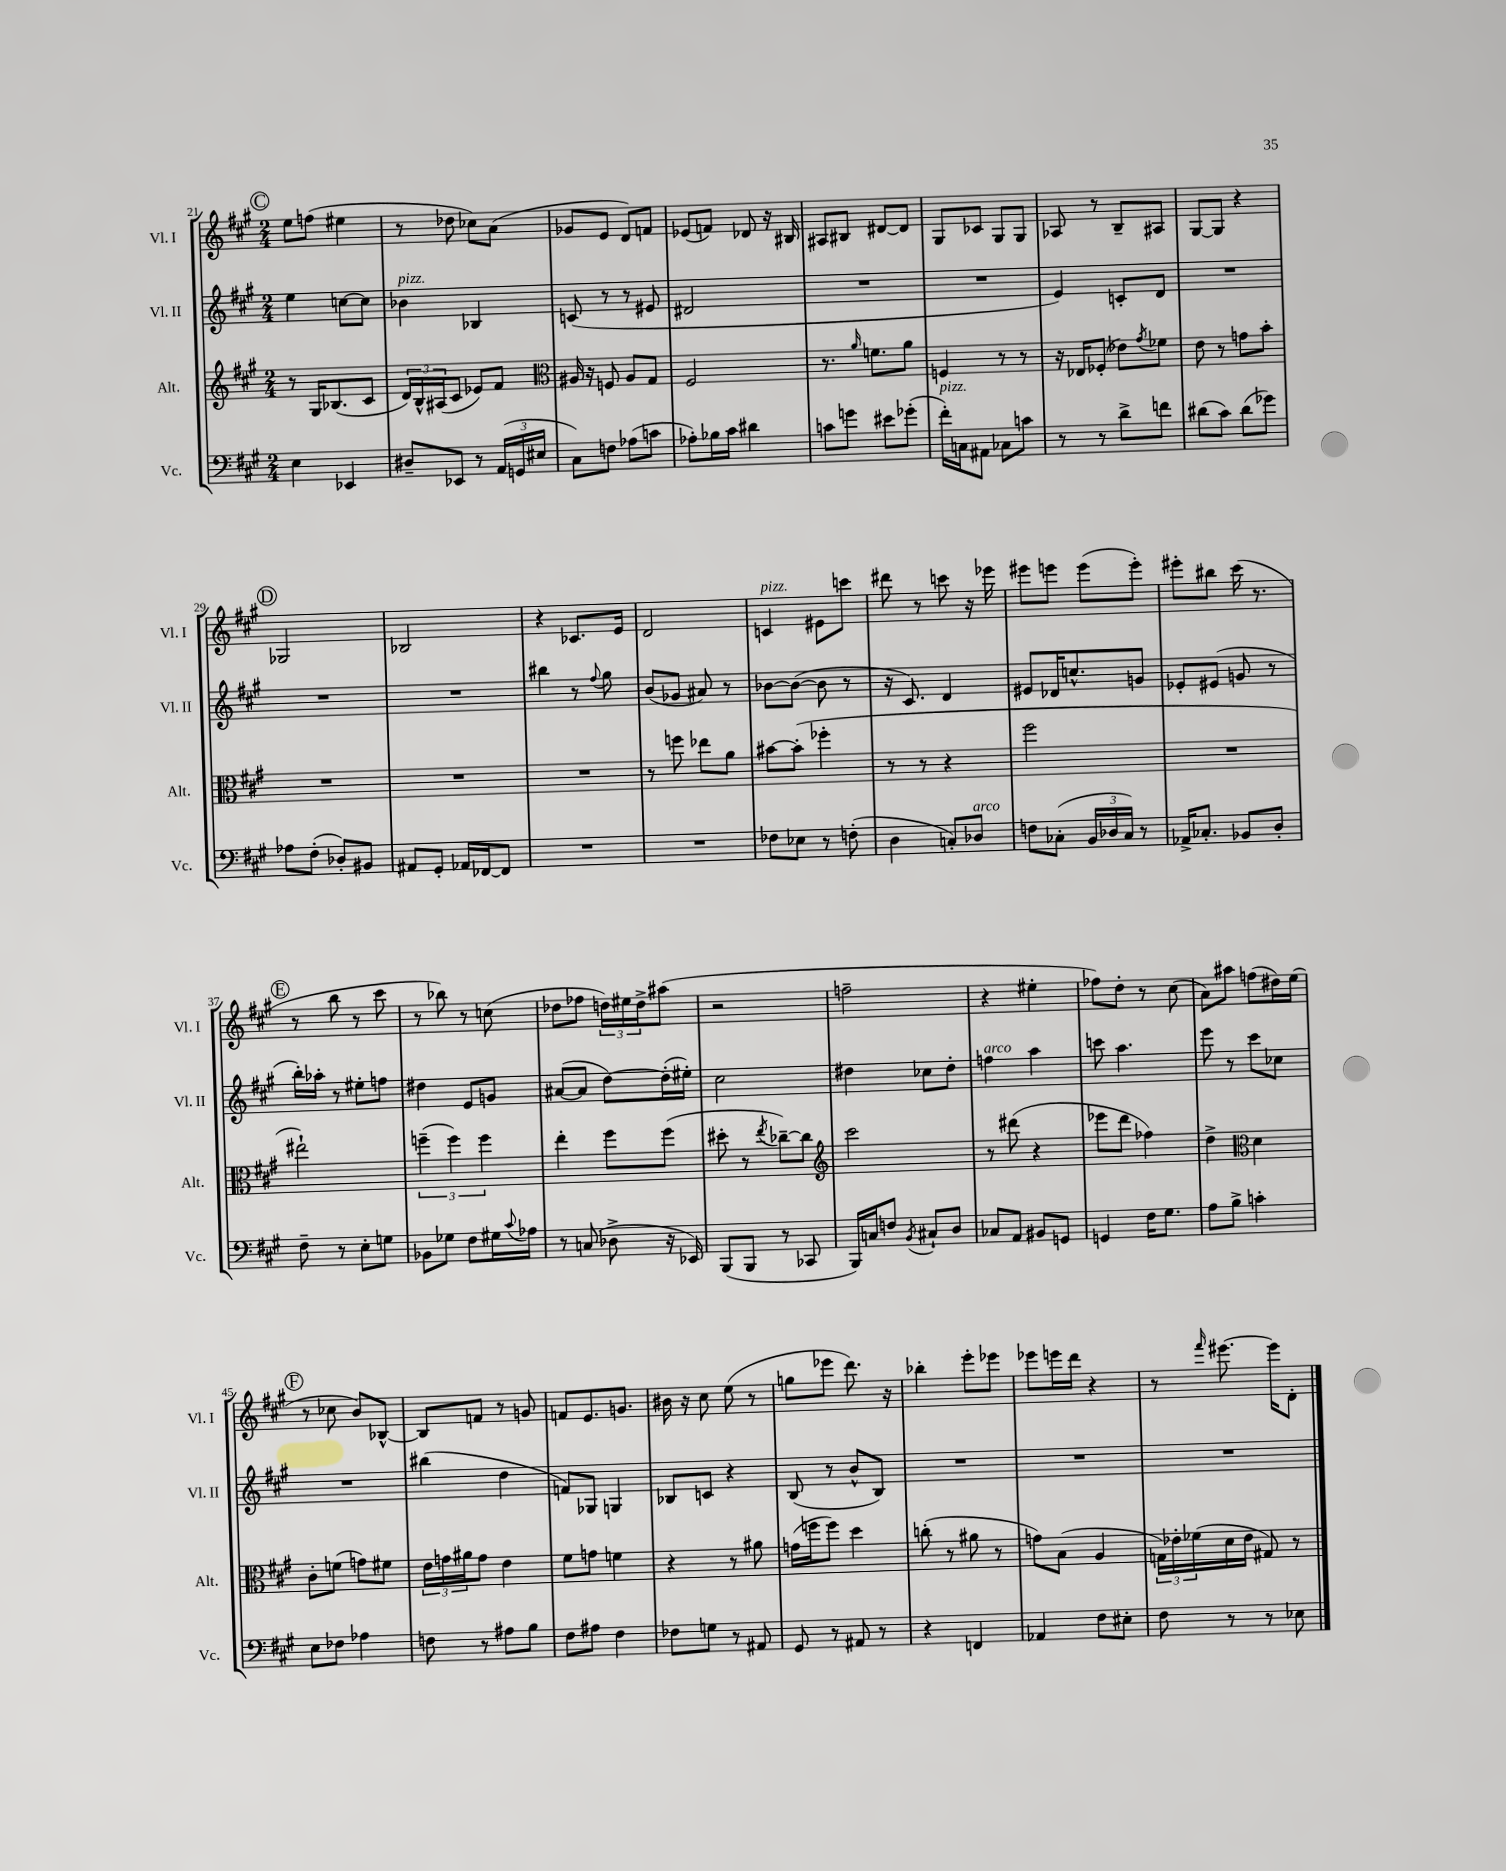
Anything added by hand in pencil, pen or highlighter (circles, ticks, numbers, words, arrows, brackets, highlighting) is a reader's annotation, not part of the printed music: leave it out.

**kern	**kern	**kern	**kern
*part4	*part3	*part2	*part1
*staff4	*staff3	*staff2	*staff1
*I"Vc.	*I"Alt.	*I"Vl. II	*I"Vl. I
*I'Vc.	*I'Alt.	*I'Vl. II	*I'Vl. I
*clefF4	*clefG2	*clefG2	*clefG2
*k[f#c#g#]	*k[f#c#g#]	*k[f#c#g#]	*k[f#c#g#]
*M2/4	*M2/4	*M2/4	*M2/4
!!LO:REH:place=s1:t=C
=21	=21	=21	=21
4E\	8r	4ee\	8ee\L
.	16G#/KL	.	(8ffn\J
.	(8.B-X/	.	.
4EE-X/	.	[8ccn\L	4ee#X\
.	8c#/J	8cc\J]	.
=22	=22	=22	=22
!	!	!LO:TX:a:i:t=pizz.	!
8D#X~/L	24d/LL)	4b-X\	8r
.	24B^^/	.	.
.	(24A#X/J	.	.
8EE-X/J	8c#/J	.	8dd-X\
8r	8e-X/L)	4B-X/	8cc-X\L)
(24AA/LL	8f#/J	.	(8a\J
24GGn/	.	.	.
24E#X/JJ	.	.	.
=23	=23	=23	=23
*	*clefC3	*	*
8C#\L)	16A#X/	(8cn/	8g-X/L
.	16r	.	.
8Fn\J	8Fn/	8r	8e/J
(8A-X\L	8A#/L	8r	8d/L)
8cn\J	8G#/J	8e#X/	8fn/J
=24	=24	=24	=24
8A-X'\L)	2F#/	2d#X/	(8e-X/L
16B-X\L	.	.	8fn/J)
16c#\JJ	.	.	.
4d#X\	.	.	8d-X/
.	.	.	16r
.	.	.	16B#X/
=25	=25	=25	=25
8cn\L	8.r	2r	8A#X/L
8gn\J	.	.	8B#X/J
.	16qqa/	.	.
.	8.fn\L	.	.
8e#X\L	.	.	[8d#X/L
(8g-X'\J	8a\J	.	8d#/J]
=26	=26	=26	=26
!LO:TX:a:i:t=pizz.	!	!	!
16f#'\LL)	4Fn/	2r	8G#/L
16Cn\J	.	.	.
8AA#X\J	.	.	8c-X/J
8C-X\L	8r	.	8G#/L
8cn\J	8r	.	8G#/J
=27	=27	=27	=27
8r	16r	4e/)	8A-X/
.	16E-X/KL	.	.
8r	(8F-X'/J	.	8r
8d^\L	8e-X\L)	8cn'/L	8B~/L
.	8qg#/	.	.
8fn\J	8f-X\J	8d/J	8A#X/J
=28	=28	=28	=28
(8d#X\L	8e\	2r	[8G#/L
8c#\J)	8r	.	8G#/J]
(8d#\L	8gn\L	.	4r
8g-X\J)	8b'\J	.	.
!!LO:LB:g=z
!!LO:REH:place=s1:t=D
=29	=29	=29	=29
8A-X\L	2r	2r	2G-X/
(8F#'\J	.	.	.
8D-X'/L)	.	.	.
8BB#X/J	.	.	.
=30	=30	=30	=30
8AA#X/L	2r	2r	2B-X/
8GG#'/J	.	.	.
16AA-X/LL	.	.	.
[16FF-X/J	.	.	.
8FF-/J]	.	.	.
=31	=31	=31	=31
2r	2r	4bb#X\	4r
.	.	8r	8.c-X/L
.	.	8qqff#/	.
.	.	8gg#\	.
.	.	.	16e/Jk
=32	=32	=32	=32
2r	8r	(8b/L	2d/
.	8ffn\	8g-X/J	.
.	8ee-X\L	8a#X/)	.
.	8a\J	8r	.
=33	=33	=33	=33
!	!	!	!LO:TX:a:i:t=pizz.
8F-X\L	[8b#X\L	[8b-X\L	4cn/
8E-X\J	(8b#'\J]	(8b-\J_	.
8r	4ff-X'\	8b-\]	8e#X\L
(8Fn'\	.	8r	8cccn\J
=34	=34	=34	=34
4D\	8r	16r	8ddd#X\
.	.	8.c#/)	.
.	8r	.	8r
8Cn'/L)	4r	4d/	8cccn\
!LO:TX:a:i:t=arco	!	!	!
8D-X/J	.	.	16r
.	.	.	16eee-X\
=35	=35	=35	=35
8Fn\L	2ff#\	8e#X/L	8eee#X\L
(8C-X'\J	.	16d-X/K	8eeen\J
.	.	8.ccn^^/	.
24BB/LL	.	.	(8eee\L
24D-X/	.	.	.
24C-/JJ)	.	.	.
8r	.	8gn/J	8eee'\J)
=36	=36	=36	=36
16AA-X^/KL	2r	8e-X'/L	8eee#X'\L
8.C-X'/J	.	.	.
.	.	(8e#X/J	8bb#X\J
8BB-X/L	.	8gn/	(16ccc#\
.	.	.	8.r
8D'/J	.	8r	.
!!LO:LB:g=z
!!LO:REH:place=s1:t=E
=37	=37	=37	=37
8F#~\	2ee#X`\)	16bb'\LL)	8r
.	.	16aa-X'\JJ	.
8r	.	8r	8bb\
8E'\L	.	8ee#X'\L	8r
8Gn\J	.	8ffn\J	8ccc#\
=38	=38	=38	=38
8BB-X\L	(6ffn~\	4dd#X\	8r
8G-X\J	.	.	8bb-X\)
.	6ff\)	.	.
8F#\L	.	8e/L	8r
.	6ff\	.	.
16G#X\L	.	8gn/J	(8ccn\
8qqc#/	.	.	.
16A-X\JJ	.	.	.
=39	=39	=39	=39
8r	4ee'\	([8a#X/L	8dd-X\L
(8Cn/	.	8a#/J]	8ff-X\J
8D-X^\	8ff#\L	[8dd\L)	24ddn\LL)
.	.	.	24ee#X\
.	.	.	24dd^\J
16r	(8ff#\J	(16dd'\L]	(8aa#X\J
16EE-X/)	.	16ee#X'\JJ)	.
=40	=40	=40	=40
(8BBB/L	8dd#X'\	2cc#\	2r
8BBB/J	8r	.	.
.	8qee/	.	.
8r	[8cc-X~\L)	.	.
8CC-X/	8cc-\J]	.	.
=41	=41	=41	=41
*	*clefG2	*	*
16BBB/LL)	2ccc#\	4dd#X\	2ffn~\
16Cn/J	.	.	.
8Fn/J	.	.	.
8qBB/	.	.	.
8C#X`/L	.	8cc-X\L	.
8D/J	.	8dd#'\J	.
=42	=42	=42	=42
!	!	!LO:TX:a:i:t=arco	!
8C-X/L	8r	4ffn\	4r
8AA/J	(8ddd#X\	.	.
8BB#X/L	4r	4aa\	4ee#X'\
8GGn/J	.	.	.
=43	=43	=43	=43
4GGn/	8eee-X\L	8cccn\	8ff-X\L)
.	8ddd\J	4.aa\	8dd'\J
16F#\KL	4ff-X\)	.	8r
8.G#\J	.	.	.
.	.	.	(8cc#\
=44	=44	=44	=44
8A\L	4dd^\	8eee\	8a\L)
8B^\J	.	8r	8aa#X\J
*	*clefC3	*	*
4cn'\	4d\	8ccc#\L	(8ffn\L
.	.	8cc-X\J	16dd#X\L)
.	.	.	(16ee\JJ
!!LO:LB:g=z
!!LO:REH:place=s1:t=F
=45	=45	=45	=45
8E\L	8c#'\L	2r	8r
8F-X\J	(8fn\J	.	8cc-X\
4A-X\	8gn\L)	.	8b/L)
.	8f#X\J	.	[8B-X^^/J
=46	=46	=46	=46
8Fn\	24e\LL	(4bb#X\	8B-/L]
.	24gn\	.	.
.	24a#X\J	.	.
8r	8g\J	.	8fn/J
8A#X\L	4e\	4dd\	8r
8B\J	.	.	8gn/
=47	=47	=47	=47
8F#\L	8f#\L	8fn/L)	8fn/L
8A#X\J	8gn\J	8G-X/J	8.e/
4F#\	4fn\	4Gn/	.
.	.	.	8.gn/J
=48	=48	=48	=48
8F-X\L	4r	8B-X/L	16b#X\
.	.	.	16r
8Gn\J	.	8cn/J	8cc#\
8r	8r	4r	(8ee\
8AA#X/	8a#X\	.	8r
=49	=49	=49	=49
8GG#/	(16gn\LL	(8B/	8ggn\L
.	16ffn\J	.	.
8r	8ff\J)	8r	8eee-X\J
8AA#X/	4dd\	8b^^/L	8.ddd\)
8r	.	8B/J)	.
.	.	.	16r
=50	=50	=50	=50
4r	(8ccn'\	2r	4bb-X'\
.	8r	.	.
4FFn/	8a#X\	.	8eee'\L
.	8r	.	8eee-X\J
=51	=51	=51	=51
4AA-X/	8gn\L)	2r	8eee-X\L
.	(8B\J	.	16eeen\L
.	.	.	16ddd\JJ
8F#\L	4A/	.	4r
8E#X'\J	.	.	.
=52	=52	=52	=52
8F#\	24Gn\LL)	2r	8r
.	24e-X'\	.	.
.	(24f-X\	.	.
.	.	.	16qqfff#/
8r	16d\	.	[8.eee#X\
.	16e-\JJ	.	.
8r	8G#X/)	.	.
.	.	.	16eee#\KL]
8E-X\	8r	.	8d'\J
==	==	==	==
*-	*-	*-	*-
